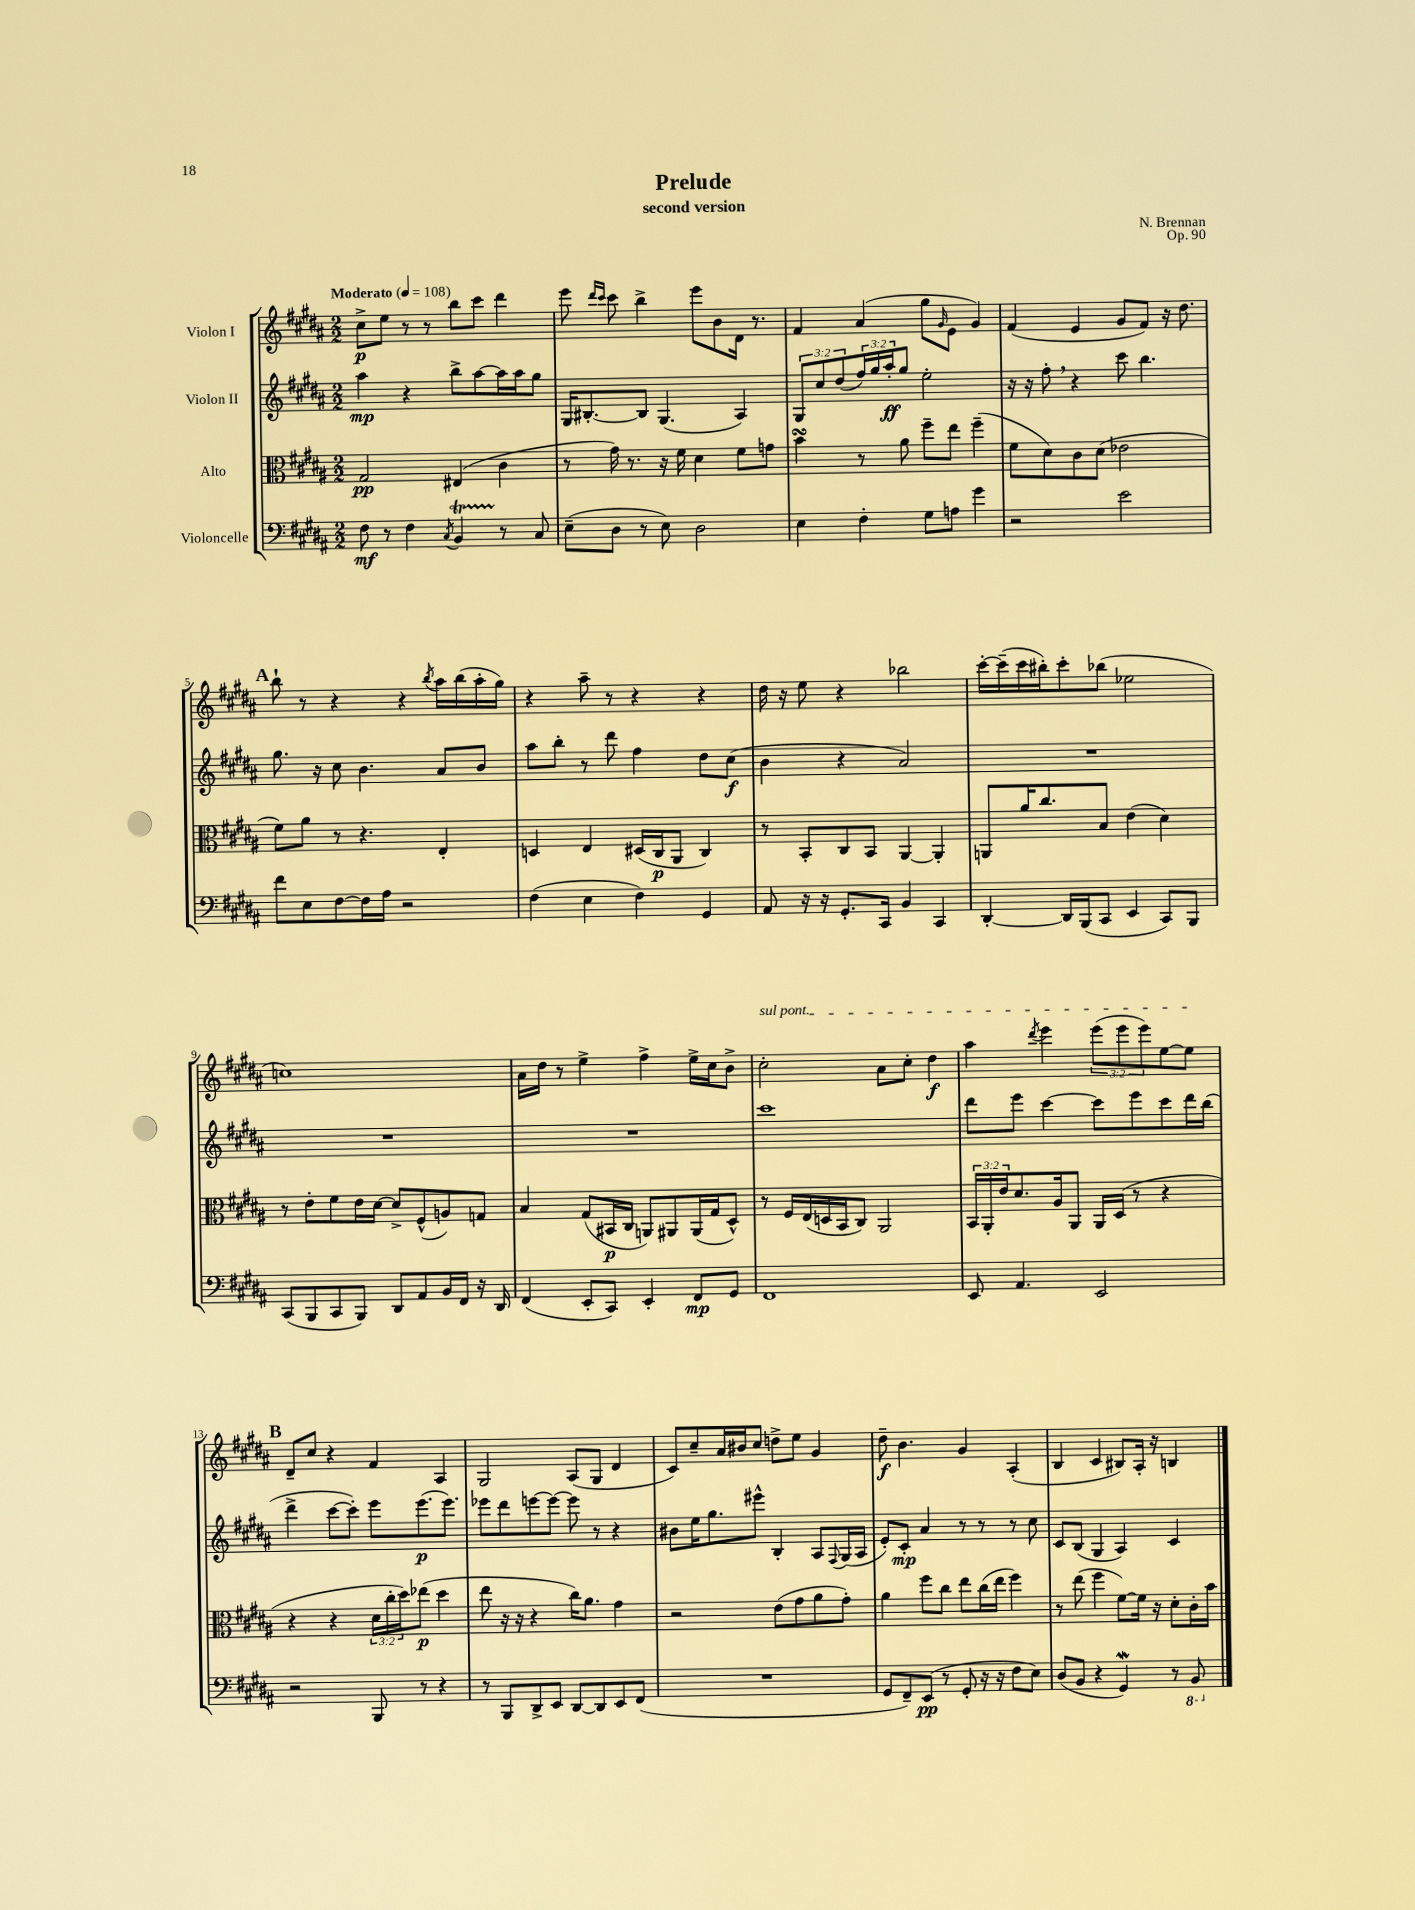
\header { title = "Prelude" composer = "N. Brennan" subtitle = "second version" opus = "Op. 90" }
<<
\new StaffGroup <<
\new Staff = "s0" \with { instrumentName = "Violon I" } {
    \clef treble \key b \major \numericTimeSignature \time 2/2 \override Staff.TupletNumber.text = #tuplet-number::calc-fraction-text \tempo "Moderato" 4 = 108
    cis''8->\p e''8 r8 r8 b''8 cis'''8 dis'''4 |
    e'''8 \grace { dis'''16 cis'''16 } cis'''8 b''4-> e'''8 b'8 dis'16 r8. |
    fis'4 ais'4( gis''8 \grace { gis'16 } e'8 gis'4) |
    fis'4( e'4 gis'8 fis'8) r16 dis''8. |
    \mark \markup { \bold "A" } b''8-! r8 r4 r4 \acciaccatura { b''8 } ais''16 b''16( ais''16-. gis''16) |
    r4 ais''8-- r8 r4 r4 |
    dis''16 r16 e''8 r4 bes''2 |
    cis'''16~-. cis'''16--( cis'''16 bis''16-.) cis'''8-. bes''8( ees''2 |
    c''1) |
    ais'16 dis''16 r8 e''4-> fis''4-> e''16-> cis''16 b'8-> |
    \once \override TextSpanner.bound-details.left.text = \markup { \italic "sul pont." } cis''2-.\startTextSpan ais'8 cis''8-. dis''4\f |
    ais''4 \acciaccatura { dis'''8 } e'''4 \tuplet 3/2 { e'''8( e'''8 e'''8) } e''8~ e''8\stopTextSpan |
    \mark \markup { \bold "B" } dis'8-- cis''8 r4 fis'4 ais4 |
    gis2 ais8( gis8 dis'4 |
    cis'8) cis''8-- ais'16 bis'16 cis''8 d''8-> e''8 gis'4 |
    dis''8--\f b'4. gis'4 ais4-.( |
    b4 cis'4 bis8) ais16-. r16 b4 \bar "|." |
}
\new Staff = "s1" \with { instrumentName = "Violon II" } {
    \clef treble \key b \major \numericTimeSignature \time 2/2 \override Staff.TupletNumber.text = #tuplet-number::calc-fraction-text
    ais''4\mp r4 b''8-> ais''8~ ais''16 ais''16 gis''8 |
    gis16 bis8.~-. bis8 gis4.( ais4) |
    \tuplet 3/2 { gis8 cis''8 dis''8( } \tuplet 3/2 { fis''16) gis''16 ais''16-.\ff } gis''8 e''2-. |
    r16 r16 fis''8-. \breathe r4 cis'''8 b''4. |
    \mark \markup { \bold "A" } gis''8. r16 cis''8 b'4. ais'8 b'8 |
    ais''8 b''8-. r8 dis'''8 fis''4 dis''8 cis''8\f( |
    b'4 r4 ais'2) |
    R1 |
    R1 |
    R1 |
    cis'''1 |
    dis'''8 e'''8 cis'''4~ cis'''8 e'''8 cis'''8 dis'''16 b''16( |
    \mark \markup { \bold "B" } dis'''4-> cis'''8~ cis'''8-.) e'''8 e'''8.\p( e'''8.) |
    ees'''8 dis'''8 e'''8~ e'''8~ e'''8 r8 r4 |
    bis'8 e''16 gis''8. eis'''8-^ b4-. ais8 \appoggiatura { fis8 } gis16( ais16 |
    e'8-.) cis'8-.\mp ais'4 r8 r8 r8 cis''8 |
    cis'8 b8( gis4 ais4) cis'4 \bar "|." |
}
\new Staff = "s2" \with { instrumentName = "Alto" } {
    \clef alto \key b \major \numericTimeSignature \time 2/2 \override Staff.TupletNumber.text = #tuplet-number::calc-fraction-text
    gis2\pp eis4( cis'4 |
    r8 gis'16) r8. r16 fis'16 dis'4 fis'8 g'8 |
    b'4\turn r8 ais'8 fis''8-- e''8 fis''4--( |
    fis'8 dis'8) cis'8 dis'8( ees'2 |
    \mark \markup { \bold "A" } fis'8) ais'8 r8 r4. e4-. |
    d4 e4 dis16( cis16\p ais,8 cis4) |
    r8 b,8-. cis8 b,8 ais,4~ ais,4-. |
    a,8 ais'16 cis''8. b8 e'4( dis'4) |
    r8 e'8-. fis'8 e'16 dis'16~ dis'8-> fis8-^( a8) g8 |
    b4 gis8( bis,16\p cis16 a,8) ais,8 ais,16( gis16 dis8-^) |
    r8 fis16 e16( d16 b,16 cis8) ais,2 |
    \tuplet 3/2 { b,16 ais,16-. e'16 } dis'8. ais16 ais,8 ais,16 dis16( r8 r4 |
    \mark \markup { \bold "B" } r4 r4 \tuplet 3/2 { dis'16 cis''16-. dis''16) } ees''8\p( dis''4 |
    e''8 r16 r16 r4 cis''16) ais'8. gis'4 |
    r2 e'8( gis'8 ais'8 gis'8-.) |
    ais'4 fis''8 cis''8 e''8 cis''16( e''16 fis''4) |
    r8 e''8( fis''4 fis'8~) fis'16 r16 dis'8-. cis'16-. b'16 \bar "|." |
}
\new Staff = "s3" \with { instrumentName = "Violoncelle" } {
    \clef bass \key b \major \numericTimeSignature \time 2/2
    fis8\mf r8 fis4 \acciaccatura { cis8 } b,4\startTrillSpan r8\stopTrillSpan cis8 |
    e8--( dis8 r8 e8) dis2 |
    e4 fis4-. gis8 a8 gis'4 |
    r2 e'2 |
    \mark \markup { \bold "A" } fis'8 e8 fis8~ fis16 ais16 r2 |
    fis4( e4 fis4) gis,4 |
    ais,8 r16 r16 gis,8.-. cis,16 b,4 cis,4 |
    dis,4~-. dis,16 b,,16( cis,8 e,4 cis,8) b,,8 |
    cis,8( b,,8 cis,8 b,,8) dis,8 ais,8 b,16 fis,16 r16 dis,16 |
    fis,4( e,8-. cis,8) e,4-. fis,8\mp gis,8 |
    fis,1 |
    e,8 ais,4. e,2 |
    \mark \markup { \bold "B" } r2 b,,8 r8 r4 |
    r8 b,,8 dis,8-> e,8 dis,8~ dis,8 e,8 fis,8( |
    R1 |
    gis,8 fis,8--) e,8\pp( r8 gis,8-. r16 r16 fis8 e8) |
    dis8( b,8 r4 gis,4\mordent) r8 \ottava #-1 b,,8 \ottava #0 \bar "|." |
}
>>
>>
